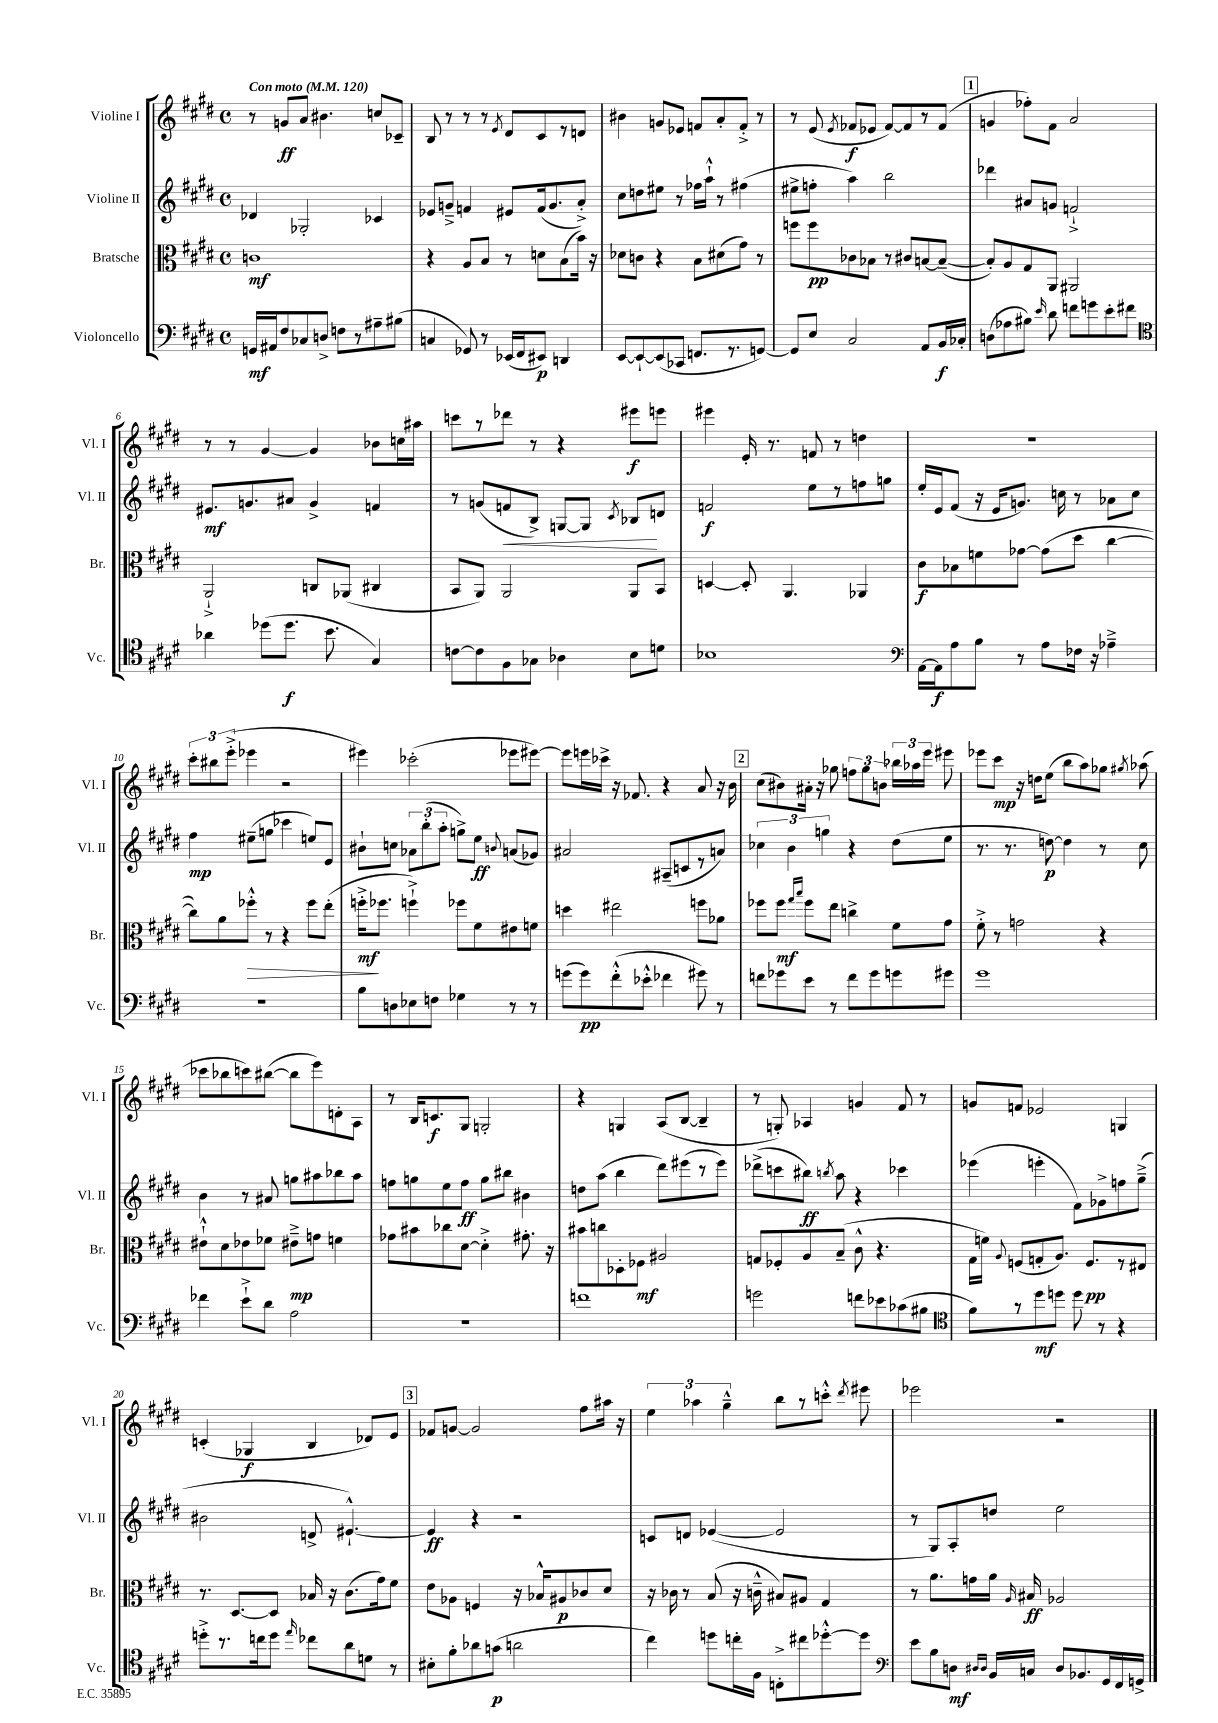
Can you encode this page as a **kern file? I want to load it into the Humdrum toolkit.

**kern	**dynam	**kern	**dynam	**kern	**dynam	**kern	**dynam
*part4	*part4	*part3	*part3	*part2	*part2	*part1	*part1
*staff4	*staff4	*staff3	*staff3	*staff2	*staff2	*staff1	*staff1
*I"Violoncello	*	*I"Bratsche	*	*I"Violine II	*	*I"Violine I	*
*I'Vc.	*	*I'Br.	*	*I'Vl. II	*	*I'Vl. I	*
*clefF4	*	*clefC3	*	*clefG2	*	*clefG2	*
*k[f#c#g#d#]	*	*k[f#c#g#d#]	*	*k[f#c#g#d#]	*	*k[f#c#g#d#]	*
*M4/4	*	*M4/4	*	*M4/4	*	*M4/4	*
*met(c)	*	*met(c)	*	*met(c)	*	*met(c)	*
*MM120	*	*MM120	*	*MM120	*	*MM120	*
=1	=1	=1	=1	=1	=1	=1	=1
!	!	!	!	!	!	!LO:TX:a:B:t=Con moto	!
16GGn/LL	mf	1cn	mf	4d-X/	.	8r	.
16AA#X/J	.	.	.	.	.	.	.
8F#/	.	.	.	.	.	8gn/L	ff
8C-X/	.	.	.	2G-X'/	.	8a/J	.
8Dn^/J	.	.	.	.	.	4.b#X\	.
8Fn\L	.	.	.	.	.	.	.
8r	.	.	.	.	.	.	.
8A#X~\	.	.	.	4c-X/	.	8ccn/L	.
(8B#X\J	.	.	.	.	.	8c-X~/J	.
=2	=2	=2	=2	=2	=2	=2	=2
4Cn/	.	4r	.	8e-X/L	.	8B/	.
.	.	.	.	8gn~^/J	.	8r	.
8GG-X/)	.	8A/L	.	4fn/	.	8r	.
8r	.	8B/J	.	.	.	8r	.
.	.	.	.	.	.	8qe/	.
(16EE-X/LL	.	8r	.	8e#X/L	.	8d#/L	.
16FF#/J	.	.	.	.	.	.	.
8EE#X/J)	p	8dn\L	.	(16f/k	.	8c#/	.
.	.	.	.	8.g/	.	.	.
4DDn/	.	(8B\	.	.	.	8r	.
.	.	16b\Jk)	.	8a'^/J)	.	8dn/J	.
.	.	16r	.	.	.	.	.
=3	=3	=3	=3	=3	=3	=3	=3
[8EE/L	.	8d-X\L	.	8cc#\L	.	4b#X\	.
8EE`/_	.	8cn\J	.	8ddn\	.	.	.
(8EE/]	.	4r	.	8ee#X\J	.	8gn/L	.
8CC-X/J	.	.	.	8r	.	8e-X/J	.
8.FFn/L	.	8B\L	.	16ff-X\LL	.	8fn/L	.
.	.	.	.	16aa`^^\JJ	.	.	.
.	.	(8d#X\	.	8r	.	8a'/	.
8.r	.	.	.	.	.	.	.
.	.	8g#\J)	.	(4ff#X\	.	8f'^/J	.
[8GGn/J)	.	8r	.	.	.	8r	.
=4	=4	=4	=4	=4	=4	=4	=4
8GG/L]	.	8ffn\L	.	8ee#X^\L	.	8r	.
8E/J	.	8ff\	pp	8ffn'\J	.	(8e/	.
.	.	.	.	.	.	8qe/	.
2C#/	.	8c-X\	.	4aa\)	.	8f-X/L	f
.	.	8B-X\J	.	.	.	8e-X/J	.
.	.	8r	.	2bb\	.	[8f-/L)	.
.	.	8c#X/L	.	.	.	8f-/]	.
8AA/L	.	[8Bn/	.	.	.	8r	.
16BB/L	f	(8B~/J_	.	.	.	(8f-/J	.
16C-X'/JJ	.	.	.	.	.	.	.
!!LO:REH:place=s1:t=1
=5	=5	=5	=5	=5	=5	=5	=5
(8Dn\L	.	8B'/L])	.	4ddd-X\	.	4gn/	.
8A-X\	.	8A/	.	.	.	.	.
8B#X\J)	.	8G#/	.	8a#X/L	.	8ff-X'\L)	.
16qqe/	.	.	.	.	.	.	.
8d#\	.	8AA/J	.	8gn/J	.	8f#\J	.
8fn\L	.	2AA#X/	.	2fn`^/	.	2a/	.
8gn\	.	.	.	.	.	.	.
8e'\	.	.	.	.	.	.	.
8f#X\J	.	.	.	.	.	.	.
!!LO:LB:g=z
=6	=6	=6	=6	=6	=6	=6	=6
*clefC4	*	*	*	*	*	*	*
4a-X\	.	2AA`^/	.	8.e#X/L	mf	8r	.
.	.	.	.	.	.	8r	.
.	.	.	.	8.gn/	.	.	.
(8dd-X\L	.	.	.	.	.	[4g#/	.
8.dd-\J	f	.	.	8a#X/J	.	.	.
.	.	8Cn/L	.	4g^/	.	4g#/]	.
8.b\	.	.	.	.	.	.	.
.	.	(8AA-X/J	.	.	.	.	.
4G#/)	.	4C#X/	.	4fn/	.	8b-X\L	.
.	.	.	.	.	.	16ccn\L	.
.	.	.	.	.	.	16aa#X\JJ	.
=7	=7	=7	=7	=7	=7	=7	=7
[8cn\L	.	8BB/L	.	8r	.	8cccn\L	.
8c\]	.	8AA/J)	.	(8gn/L	.	8r	.
!	!	!	!	!	!LO:HP:b	!	!
8F#\	.	2AA/	.	8fn/	<	8ddd-X\J	.
8G-X\J	.	.	.	8B^/J)	.	8r	.
4A-X\	.	.	.	[8Gn/L	.	4r	.
.	.	.	.	8G/J]	.	.	.
.	.	.	.	8qc#/	.	.	.
8B\L	.	8AA/L	.	8B-X/L	.	8eee#X\L	f
8dn\J	.	8BB/J	.	8dn/J	[	8eeen\J	.
=8	=8	=8	=8	=8	=8	=8	=8
1B-X	.	[4Dn/	.	2fn/	f	4eee#X\	.
.	.	8D'/]	.	.	.	16e'/	.
.	.	.	.	.	.	8.r	.
.	.	4.AA/	.	.	.	.	.
.	.	.	.	8ee\L	.	8fn/	.
.	.	.	.	8r	.	8r	.
.	.	4AA-X/	.	8ffn\	.	4ddn\	.
.	.	.	.	8ggn\J	.	.	.
=9	=9	=9	=9	=9	=9	=9	=9
*clefF4	*	*	*	*	*	*	*
[16AA\LL	.	8c#\L	f	16ee'/LL	.	1r	.
16AA\J]	f	.	.	16e/J	.	.	.
8A\	.	8B-X\	.	(8f#/J	.	.	.
8B\J	.	8fn\	.	16r	.	.	.
.	.	.	.	16e/KL	.	.	.
8r	.	[8g-X\J	.	8.gn/J)	.	.	.
8A\L	.	(8g-\L]	.	.	.	.	.
.	.	.	.	16ccn\	.	.	.
16F-X\Jk	.	8dd#\J	.	8r	.	.	.
16r	.	.	.	.	.	.	.
4A-X~^\	.	[4cc#\	.	8a-X\L	.	.	.
.	.	.	.	8cc\J	.	.	.
!!LO:LB:g=z
=10	=10	=10	=10	=10	=10	=10	=10
1r	.	8cc#\L])	.	4ff#\	mp	12ccc#'\L	.
.	.	.	.	.	.	12bb#X\	.
.	.	8a\	.	.	.	.	.
.	.	.	.	.	.	(12eee'^\J	.
!	!	!	!LO:HP:b	!	!	!	!
.	.	8ff-X'^^\J	>	(8ee#X~\L	.	4eee-X\	.
.	.	8r	.	8ggn\J	.	.	.
.	.	4r	.	4ccc-X\	.	2r	.
.	.	8ff-\L	.	8een/L)	.	.	.
.	.	(8ee'\J	.	8e/J	.	.	.
=11	=11	=11	=11	=11	=11	=11	=11
8B\L	.	16ffn'^\KL	mf	8b#X`\L	.	4eee#X\)	.
.	.	8.ff-X\J	]	.	.	.	.
8Dn\	.	.	.	8ccn\J	.	.	.
8E-X\	.	4ffn`^\)	.	12a-X\L	.	(2ccc-X'\	.
.	.	.	.	(12bb'\	.	.	.
8Fn\J	.	.	.	.	.	.	.
.	.	.	.	12aa'\J	.	.	.
4G-X\	.	8ff-X\L	.	8ggn^\L)	.	.	.
.	.	8f#\	.	8ee\J	ff	.	.
.	.	.	.	8qqbn/	.	.	.
8r	.	8e#X\	.	(8an/L	.	8eee-X\L	.
8r	.	8fn\J	.	8g-X/J)	.	[8eee#X\J)	.
=12	=12	=12	=12	=12	=12	=12	=12
(8gn\L	.	4ddn\	.	2a#X/	.	8eee#\L]	.
8g\)	pp	.	.	.	.	16eeen\L	.
.	.	.	.	.	.	16ccc-X^\JJ	.
(8f#'^^\	.	2ee#X\	.	.	.	16r	.
.	.	.	.	.	.	8.f-X/	.
8e-X'^^\J	.	.	.	.	.	.	.
4f-X\	.	.	.	(8A#X~/L	.	4r	.
.	.	.	.	8cn/	.	.	.
8g#X\)	.	8ffn\L	.	8r	.	8a/	.
8r	.	8a-X\J	.	8an/J)	.	16r	.
.	.	.	.	.	.	16b\	.
!!LO:REH:place=s1:t=2
=13	=13	=13	=13	=13	=13	=13	=13
8fn\L	.	8ff-X\L	.	6cc-X\	.	(8cc#\L	.
8g-X\	.	8ff-\J	mf	.	.	8b#X\)	.
.	.	.	.	6b\	.	.	.
.	.	16qqgg#/LL	.	.	.	.	.
.	.	16qqbb/JJ	.	.	.	.	.
8e\J	.	8ff-\L	.	.	.	16a#X'\Jk	.
.	.	.	.	.	.	16r	.
.	.	.	.	6ggn\	.	.	.
8r	.	8ee\J	.	.	.	8gg-X\	.
8f\L	.	4ccn^\	.	4r	.	12ffn\L	.
.	.	.	.	.	.	12gg-\	.
8g-\	.	.	.	.	.	.	.
.	.	.	.	.	.	12bn\J	.
8gn\	.	8f#\L	.	(8dd#\L	.	24bb-X\LL	.
.	.	.	.	.	.	24aa-X\	.
.	.	.	.	.	.	24eee\JJ	.
8g#X\J	.	8g#\J	.	8ee\J	.	8eee#X\	.
=14	=14	=14	=14	=14	=14	=14	=14
1g#	.	8f#'^\	.	8.r	.	8eee-X\L	.
.	.	8r	.	.	.	8ccc#\J	mp
.	.	.	.	8.r	.	.	.
.	.	2gn\	.	.	.	16r	.
.	.	.	.	.	.	16ddn\KL	.
.	.	.	.	[8ddn\)	p	(8ee\J	.
.	.	.	.	4dd\]	.	8bb\L	.
.	.	.	.	.	.	8aa\)	.
.	.	4r	.	8r	.	8gg-X\J	.
.	.	.	.	.	.	8qgg#X/	.
.	.	.	.	8cc#\	.	(8aa-X\	.
!!LO:LB:g=z
=15	=15	=15	=15	=15	=15	=15	=15
4f-X\	.	8e#X`^^\L	.	4b\	.	8ccc-X\L	.
.	.	8d#\	.	.	.	8bb-X\	.
8e`^\L	.	8e-X\	.	8r	.	8cccn\)	.
8d#\J	.	8f-X\J	.	8a#X/	.	([8bb#X\J	.
2A\	.	8e#X~^\L	mp	8ggn\L	.	8bb#\L]	.
.	.	8gn\J	.	8aa#X\	.	8eee\)	.
.	.	4fn\	.	8bb-X\	.	8dn'\	.
.	.	.	.	8aa#\J	.	8A\J	.
=16	=16	=16	=16	=16	=16	=16	=16
1r	.	8g-X\L	.	8ffn\L	.	8r	.
.	.	8b#X\	.	8ggn\	.	16B/KL	.
.	.	.	.	.	.	8.cn/	f
.	.	8cc-X\	.	8ee\	.	.	.
.	.	[8d#\J	.	8ff\J	ff	8G#/J	.
.	.	4d#'^\]	.	8gg\L	.	2Gn'/	.
.	.	.	.	8bb#X\J	.	.	.
.	.	8.g#X'\	.	4b#X\	.	.	.
.	.	16r	.	.	.	.	.
=17	=17	=17	=17	=17	=17	=17	=17
1fn	.	8b#X\L	.	8ddn\L	.	4r	.
.	.	8ccn\	.	(8aa\J	.	.	.
.	.	8D-X'\	.	4bb\	.	4Gn/	.
.	.	8F-X\J	mf	.	.	.	.
.	.	2A#X/	.	8ddd#\L)	.	(8A/L	.
.	.	.	.	(8eee#X\	.	[8B/J	.
.	.	.	.	8r	.	4B~/]	.
.	.	.	.	8eee#\J)	.	.	.
=18	=18	=18	=18	=18	=18	=18	=18
2gn\	.	8Gn/L	.	(8ddd-X^\L	.	8r	.
.	.	8F-X'/	.	8cccn\	.	8Gn'/)	.
.	.	8A/	.	8bb#X\J)	ff	4A-X/	.
.	.	.	.	8qbbn/	.	.	.
.	.	(8B~/J	.	8aa\	.	.	.
8fn\L	.	8c#^^\	.	4r	.	4gn/	.
8e-X\	.	4.r	.	.	.	.	.
(8c-X\	.	.	.	4ccc-X\	.	8f#/	.
8B#X\J	.	.	.	.	.	8r	.
=19	=19	=19	=19	=19	=19	=19	=19
*clefC4	*	*	*	*	*	*	*
8f#\L)	.	16G#\LL	.	(4eee-X\	.	8gn/L	.
.	.	16fn\JJ)	.	.	.	.	.
.	.	8qqA/	.	.	.	.	.
8r	.	(8Fn/L	.	.	.	8fn/J	.
8dd#\	mf	8Gn'/	.	4eeen'\	.	2e-X/	.
8ddn\J	.	8.A/J)	.	.	.	.	.
8dd\	.	.	.	8f#\L)	.	.	.
.	.	8.F/L	pp	.	.	.	.
8r	.	.	.	8g-X^\	.	.	.
4r	.	8r	.	8ffn\	.	4Gn/	.
.	.	8E#X/J	.	(8gg#~^\J	.	.	.
!!LO:LB:g=z
=20	=20	=20	=20	=20	=20	=20	=20
8ddn'^\L	.	8.r	.	2b#X\	.	(4cn'/	.
8.r	.	.	.	.	.	.	.
.	.	[8.D#/L	.	.	.	.	.
.	.	.	.	.	.	4G-X/	f
16ccn\k	.	.	.	.	.	.	.
8dd\J	.	8D#/J]	.	.	.	.	.
16qqee/	.	.	.	.	.	.	.
8cc-X\L	.	16B-X/	.	8dn^/	.	4B/	.
.	.	16r	.	.	.	.	.
8a\	.	(8.c#\L	.	[4.e#X`^^/)	.	.	.
8dn\J	.	.	.	.	.	8d-X/L)	.
.	.	16g#\k)	.	.	.	.	.
8r	.	8f#\J	.	.	.	8e/J	.
!!LO:REH:place=s1:t=3
=21	=21	=21	=21	=21	=21	=21	=21
8B#X'\L	.	8e\L	.	4e#/]	ff	8f-X/L	.
8f#'\	.	8A-X\J	.	.	.	[8gn/J	.
8a-X\	.	4Fn/	.	4r	.	2g/]	.
(8gn\J	p	.	.	.	.	.	.
2an\	.	16r	.	2r	.	.	.
.	.	16B-X^^/KL	.	.	.	.	.
.	.	8A#X/	p	.	.	.	.
.	.	8c-X/	.	.	.	8ff#\L	.
.	.	8d#/J	.	.	.	16aa#X\Jk	.
.	.	.	.	.	.	16r	.
=22	=22	=22	=22	=22	=22	=22	=22
4cc#\)	.	16r	.	8cn/L	.	6ee\	.
.	.	16c-X\	.	.	.	.	.
.	.	8r	.	8dn/J	.	.	.
.	.	.	.	.	.	6aa-X\	.
8ddn\L	.	(8B/	.	([4e-X/	.	.	.
.	.	.	.	.	.	6gg#~^^\	.
16ccn'\L	.	16r	.	.	.	.	.
16F#\JJ	.	16cn~^^\	.	.	.	.	.
8Cn'^\L	.	8B#X/L)	.	2e-/]	.	8bb\L	.
8cc#X\	.	8A#X/J	.	.	.	8r	.
[8dd-X'^^\	.	4G#/	.	.	.	8cccn'^^\J	.
.	.	.	.	.	.	8qddd#/	.
8dd-\J]	.	.	.	.	.	8eee#X\	.
=23	=23	=23	=23	=23	=23	=23	=23
*clefF4	*	*	*	*	*	*	*
8e\L	.	8r	.	8r	.	2eee-X\	.
8B\	.	8.a\L	.	8G#/L)	.	.	.
8Dn\J	mf	.	.	8A'/	.	.	.
.	.	16gn\L	.	.	.	.	.
16qqD#X/LL	.	.	.	.	.	.	.
16qqD#/JJ	.	.	.	.	.	.	.
16BB/LL	.	16a\JJ	.	8ddn/J	.	.	.
.	.	16qqA/	.	.	.	.	.
16Cn/JJ	.	16B#X/	ff	.	.	.	.
8D#/L	.	2A-X/	.	2ee\	.	2r	.
8.BB-X/	.	.	.	.	.	.	.
16GG#/L	.	.	.	.	.	.	.
16FF#/	.	.	.	.	.	.	.
16GGn^/JJ	.	.	.	.	.	.	.
==	==	==	==	==	==	==	==
*-	*-	*-	*-	*-	*-	*-	*-
